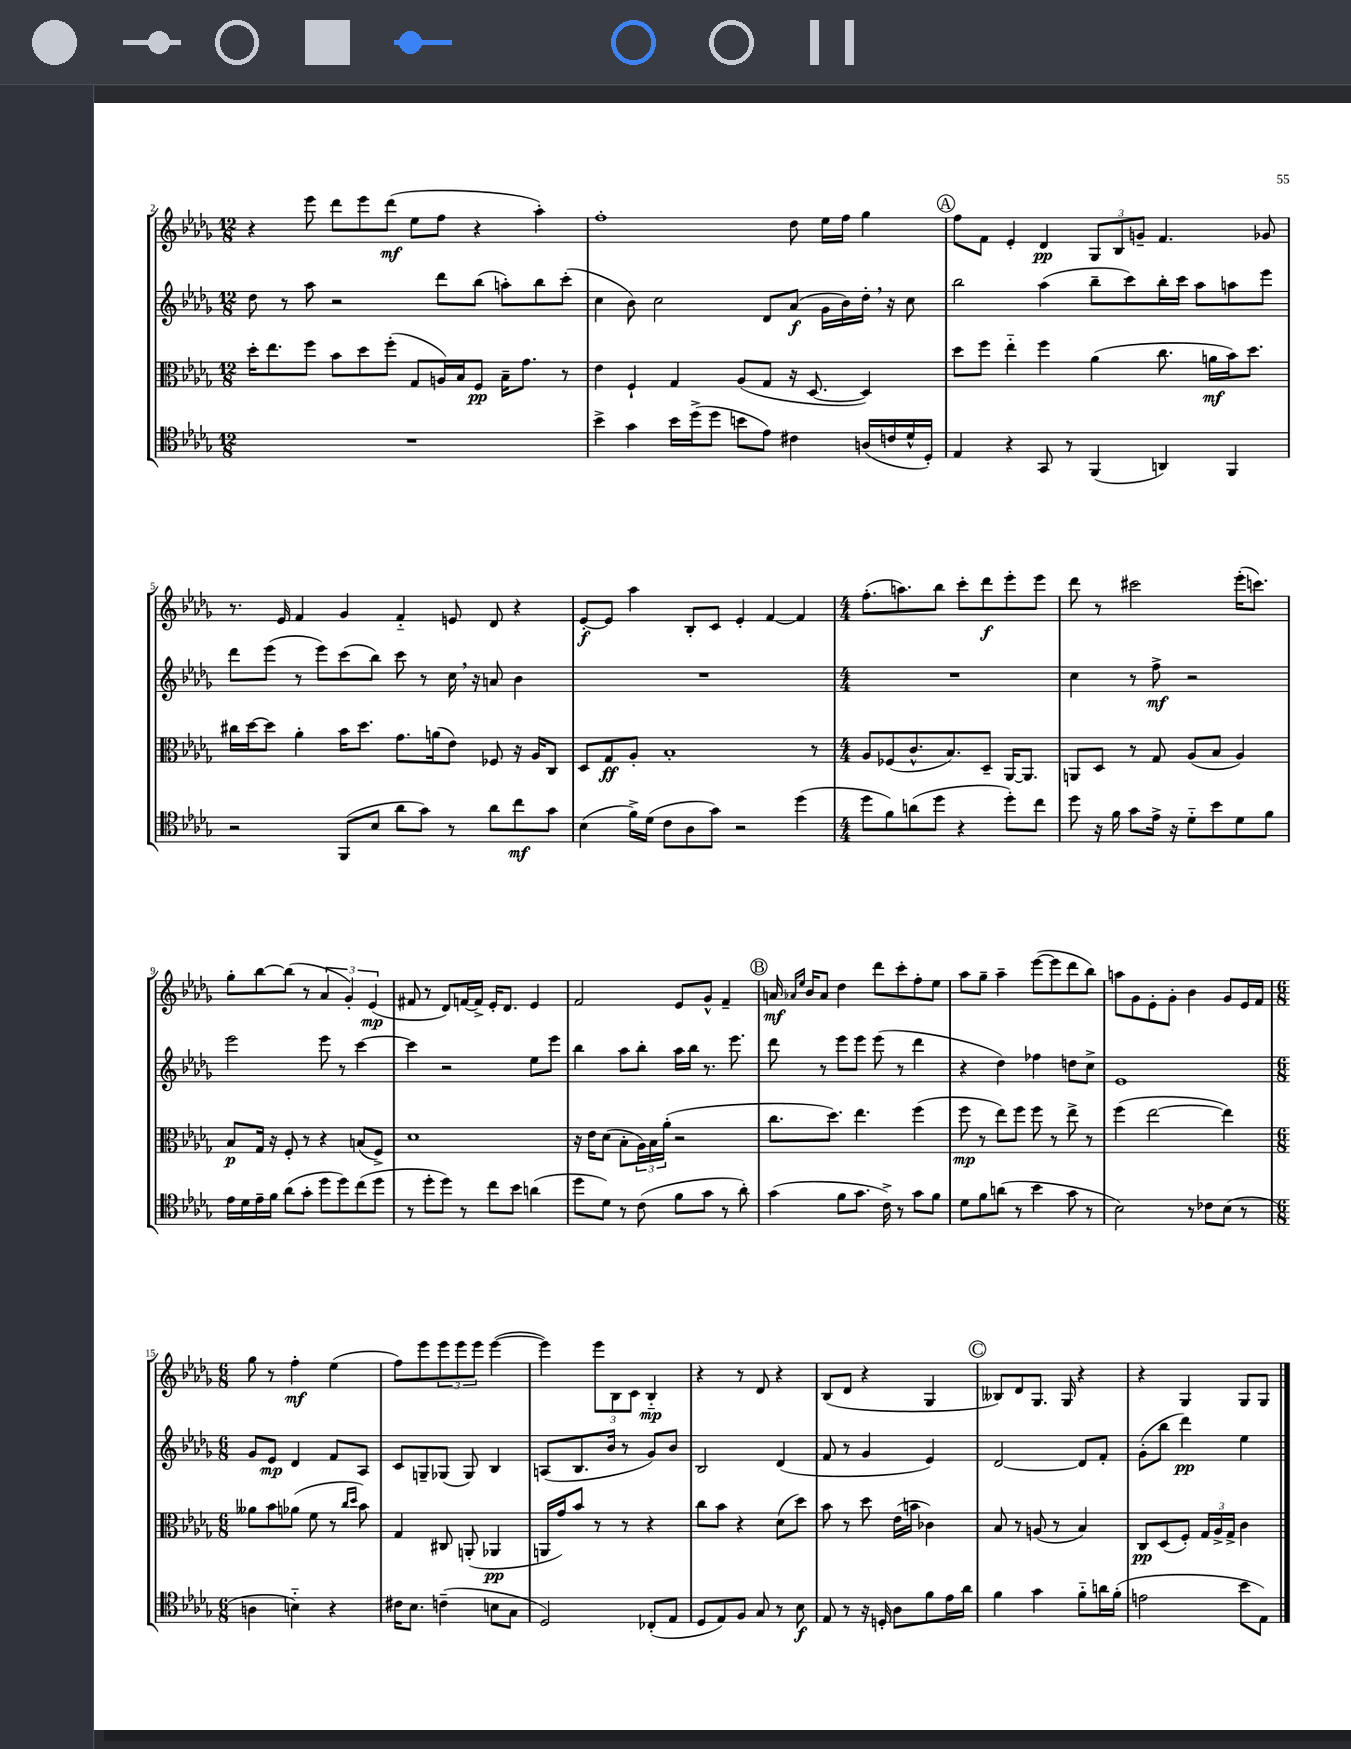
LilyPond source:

<<
\new StaffGroup <<
\new Staff = "s0" {
    \clef treble \key des \major \numericTimeSignature \time 12/8
    r4 ees'''8 des'''8 ees'''8 des'''8\mf( ees''8 f''8 r4 aes''4-.) |
    f''1-. des''8 ees''16 f''16 ges''4 |
    \mark \markup { \circle "A" } f''8 f'8 ees'4-. des'4\pp \tuplet 3/2 { ges8 bes8 g'8-- } f'4. ges'8 |
    r8. ees'16 f'4 ges'4 f'4-_ e'8 des'8 r4 |
    ees'8~-.\f ees'8 aes''4 bes8-. c'8 ees'4-. f'4~ f'4 |
    \numericTimeSignature \time 4/4 f''8.-.( a''8.) bes''8 c'''8-. des'''8\f ees'''8-. ees'''8 |
    des'''8 r8 cis'''2 ees'''16-.( c'''8.) |
    ges''8-. bes''8~ bes''8( r8 \tuplet 3/2 { aes'4 ges'4-.) ees'4\mp( } |
    fis'8 r8 des'8) f'16~ f'16-> ees'16-. des'8. ees'4 |
    f'2 ees'8 ges'8-^ f'4-- |
    \mark \markup { \circle "B" } a'16\mf \grace { aes'16 ees''16 } bes'16 aes'8 des''4 des'''8 c'''8-. f''8-. ees''8 |
    aes''8 ges''8-- aes''4-- ees'''8~( ees'''8 des'''8 bes''8) |
    a''8 ges'8 ees'8-. ges'8-. bes'4 ges'8 ees'16 f'16 |
    \numericTimeSignature \time 6/8 ges''8 r8 f''4-.\mf ees''4( |
    f''8) ees'''8 \tuplet 3/2 { ees'''8 ees'''8 ees'''8 } ees'''4~( |
    ees'''4) \tuplet 3/2 { ees'''8 bes8 c'8 } bes4-_\mp |
    r4 r8 des'8 r4 |
    bes8( des'8 r4 ges4 |
    \mark \markup { \circle "C" } beses8) des'8 ges8. ges16 r4 |
    r4 ges4 ges8 ges8 \bar "|." |
}
\new Staff = "s1" {
    \clef treble \key des \major \numericTimeSignature \time 12/8
    des''8 r8 aes''8 r2 des'''8 bes''8( a''8-.) bes''8 c'''8-.( |
    c''4 bes'8) c''2 des'8 aes'8\f( ges'16 bes'16) des''16-. \breathe r16 c''8 |
    \mark \markup { \circle "A" } bes''2 aes''4( bes''8-- c'''8) bes''16-. c'''16 aes''8 a''8 ees'''8 |
    des'''8 ees'''8( r8 ees'''8) c'''8( bes''8) c'''8 r8 c''16 \breathe r16 a'8 bes'4 |
    R1. |
    \numericTimeSignature \time 4/4 R1 |
    c''4 r8 f''8->\mf r2 |
    ees'''2 ees'''8 r8 c'''4~ |
    c'''4 r2 ees''8 ees'''8 |
    bes''4 aes''8 bes''8-. aes''16 bes''16 r8. ees'''8. |
    \mark \markup { \circle "B" } des'''8 r8 ees'''8 ees'''8 ees'''8( r8 des'''4 |
    r4 des''4) fes''4 d''8 c''8-> |
    ees'1 |
    \numericTimeSignature \time 6/8 ges'8 ees'8\mp des'4 f'8 aes8 |
    c'8 g8-- ges8( ges8) bes4 |
    a8( bes8. bes'16 r8 ges'8) bes'8 |
    bes2 des'4( |
    f'8 r8 ges'4 ees'4) |
    \mark \markup { \circle "C" } des'2~ des'8 f'8-. |
    ges'8-.( bes''8 des'''4\pp) ees''4 \bar "|." |
}
\new Staff = "s2" {
    \clef alto \key des \major \numericTimeSignature \time 12/8
    des''16-. ees''8. f''8 bes'8 des''8 f''8-.( ges8 a16) bes16 f8\pp bes16-- ges'8. r8 |
    ees'4 f4-! ges4 aes8( ges8 r16 des8.~ des4) |
    \mark \markup { \circle "A" } des''8 f''8 ees''4-_ f''4 aes'4( c''8. a'16\mf bes'16) des''8. |
    cis''16 des''16~ des''8 aes'4-. bes'16 des''8. ges'8. a'16( ees'8) fes8 r16 aes16 c8 |
    des8 ges8\ff aes8-. bes1-. r8 |
    \numericTimeSignature \time 4/4 aes8 fes8( c'8.-^ bes8.) des8-- aes,16~ aes,8. |
    a,8 des8 r8 ges8 aes8( bes8 aes4) |
    bes8\p ges16 r16 f8-. r8 r4 b8( f8->) |
    des'1 |
    r16 ees'16 des'8( bes8-. \tuplet 3/2 { aes16) bes16 aes'16-.( } r2 |
    \mark \markup { \circle "B" } c''8. des''8.) ees''4. f''4( |
    f''8\mp r8 ees''8) f''8 f''8 r8 ees''8-> r8 |
    f''4( ees''2~ ees''4) |
    \numericTimeSignature \time 6/8 aeses'8 bes'8 aes'8( f'8 r8 \grace { c''16 des''16 } bes'8) |
    ges4 cis8 a,8-.( aes,4\pp |
    a,16 ges'16) bes'8 r8 r8 r4 |
    c''8 bes'8 r4 des'8( des''8) |
    bes'8 r8 des''8 ees'16( b'16 ces'4) |
    \mark \markup { \circle "C" } bes8 r8 a8( r8 bes4) |
    c8\pp des8( f8-.) \tuplet 3/2 { ges16 aes16-> ges16-> } c'4 \bar "|." |
}
\new Staff = "s3" {
    \clef tenor \key des \major \numericTimeSignature \time 12/8
    R1. |
    bes'4-> ges'4 bes'16 des''16->( des''8 b'8 ees'8) cis'4 a16( c'16 des'16-^ des16-.) |
    \mark \markup { \circle "A" } ees4 r4 ges,8 r8 f,4( a,4) f,4 |
    r2 f,8( bes8 aes'8 ges'8) r8 aes'8 c''8\mf ges'8 |
    bes4( f'16->) des'16( c'8 aes8 ges'8) r2 des''4( |
    \numericTimeSignature \time 4/4 des''8 f'8) a'8( des''8 r4 des''8-.) c''8 |
    des''8 r16 f'16 ges'8 ees'16-> r16 des'8-_ bes'8 des'8 f'8 |
    ees'16 des'16 ees'16-- f'16 aes'8( ges'8-. des''8 des''8) c''8( des''8 |
    r8 des''8-. des''8) r8 c''8 bes'8 a'4( |
    des''8 des'8) r8 c'8( f'8 ges'8 r8 aes'8-.) |
    \mark \markup { \circle "B" } ges'4( f'8 ges'8. c'16->) r8 ges'8 f'8 |
    des'8 f'8 a'8( r8 bes'4 ges'8 r8 |
    bes2) r8 ces'8 bes8( r8 |
    \numericTimeSignature \time 6/8 a4 b4-_) r4 |
    cis'16 bes8. c'4--( b8 ges8 |
    des2) ces8-.( ees8 |
    des8 ees8) f8 ges8 r8 bes8\f |
    ees8 r8 r16 d16-. aes8 f'8 ees'16 aes'16 |
    \mark \markup { \circle "C" } f'4 ges'4 f'8-_ a'16 f'16-.( |
    e'2 bes'8 ees8) \bar "|." |
}
>>
>>
\layout { \context { \Score currentBarNumber = #2 } }
